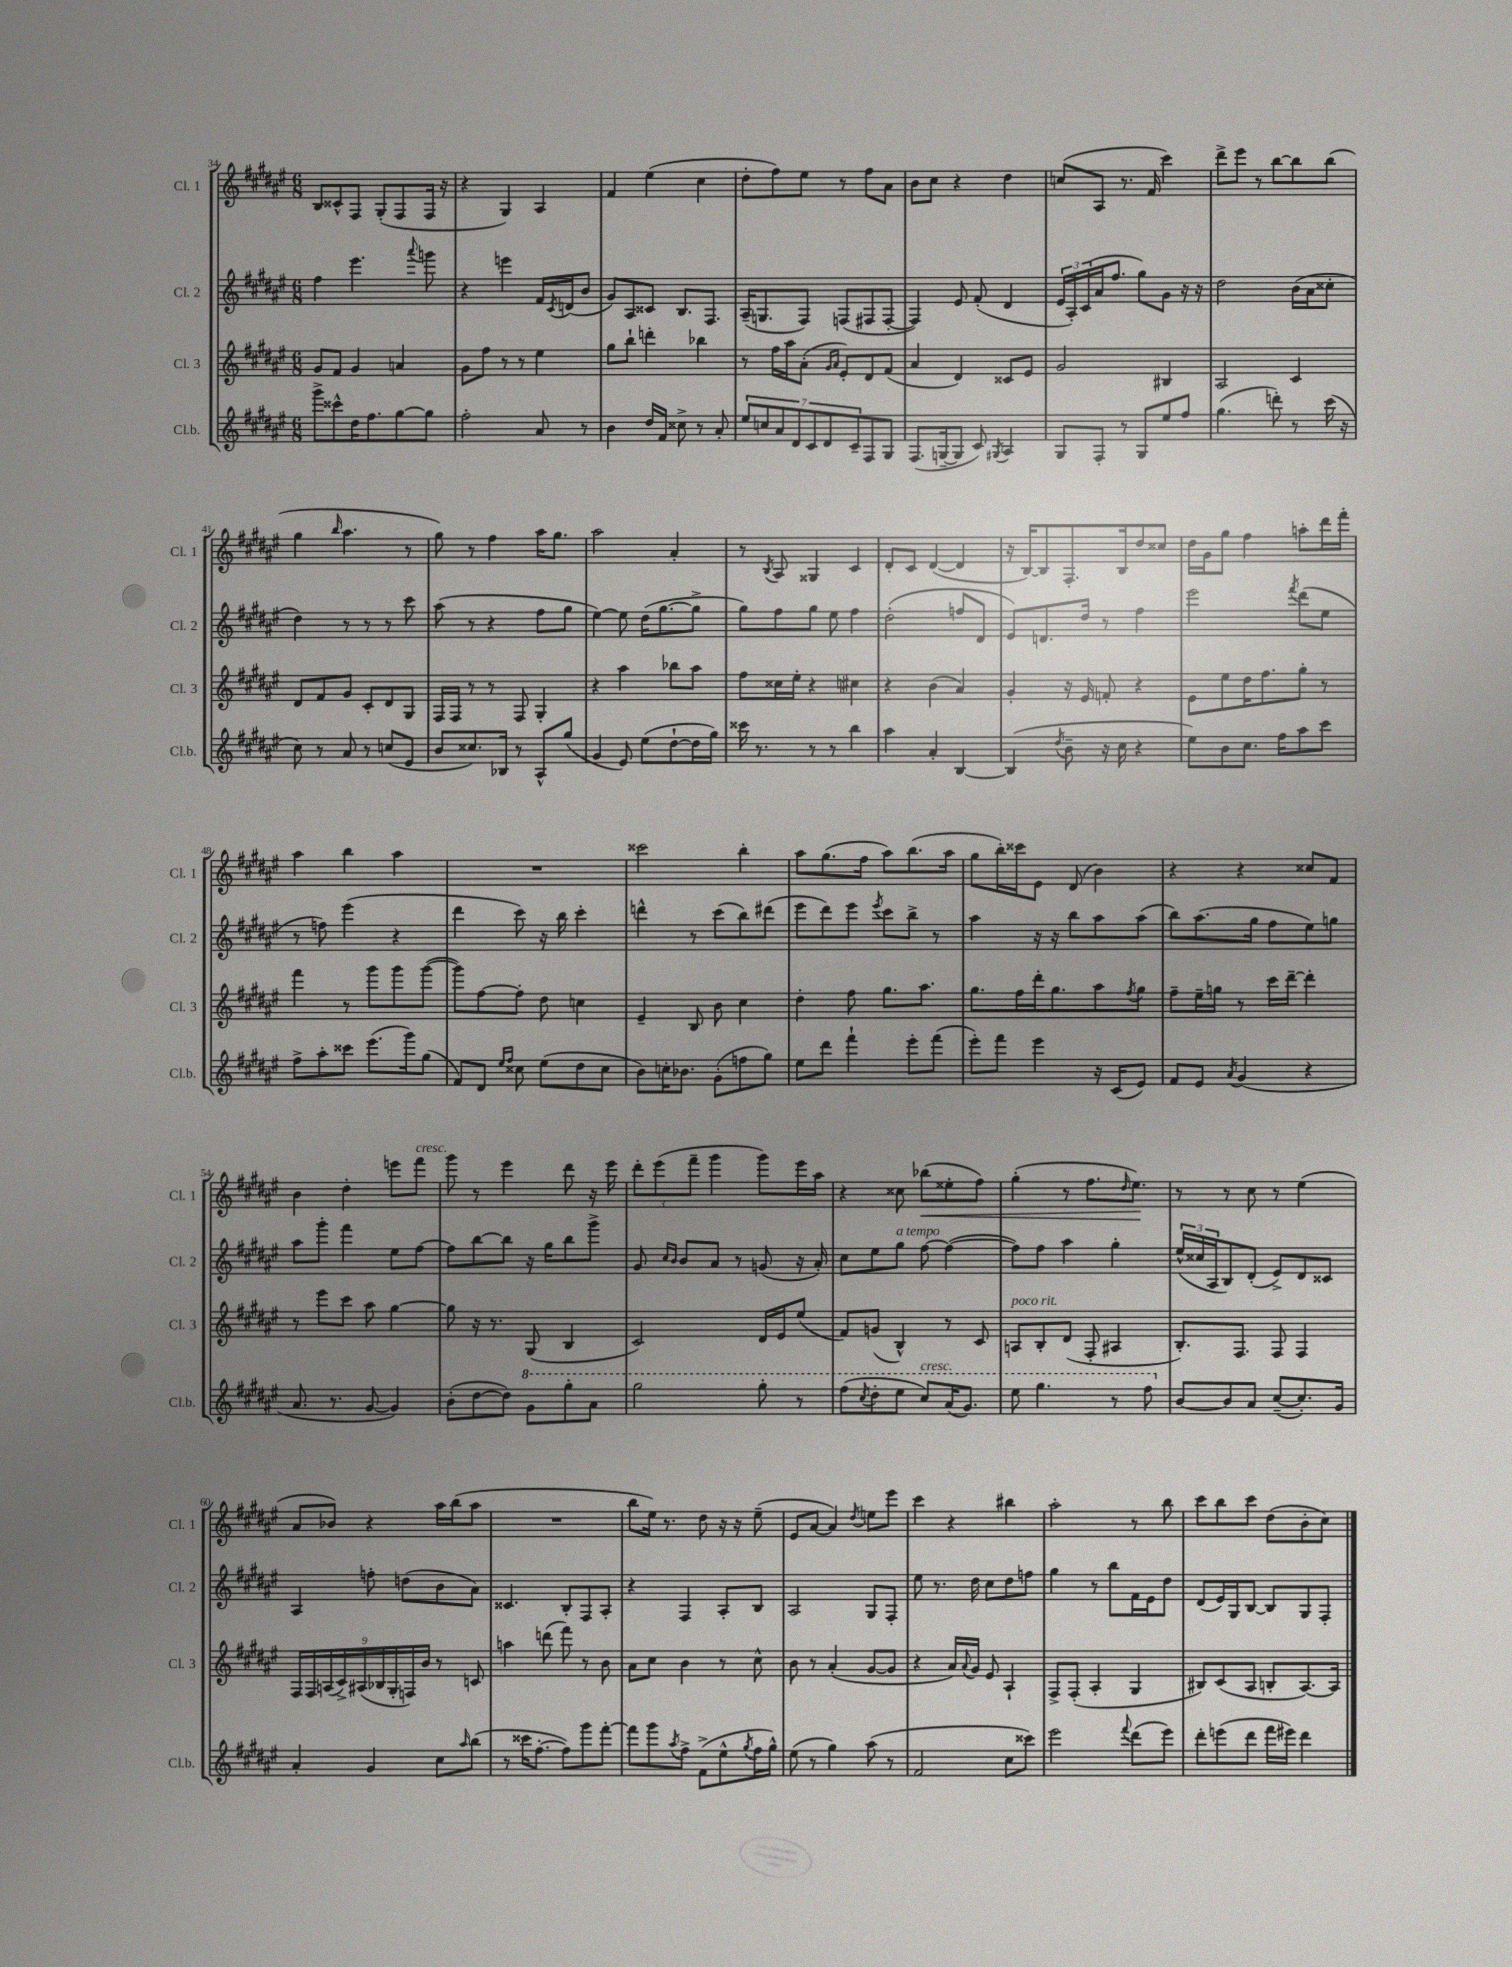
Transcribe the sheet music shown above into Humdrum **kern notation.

**kern	**kern	**kern	**kern
*staff4	*staff3	*staff2	*staff1
*clefG2	*clefG2	*clefG2	*clefG2
*k[f#c#g#d#a#e#]	*k[f#c#g#d#a#e#]	*k[f#c#g#d#a#e#]	*k[f#c#g#d#a#e#]
*M6/8	*M6/8	*M6/8	*M6/8
8ggg#^	8g#	4ff#	8B
8ccc##^^	8f#	.	8c##^^
16dd#	4g#	4.eee#	8F#
8.ff#	.	.	.
.	.	.	(8G#'
[8gg#	4a	.	8F#
.	.	8qqaaa#	.
8gg#]	.	8ggg	16F#
.	.	.	16r
=	=	=	=
2ff#'	8g#	4r	4r
.	8ff#	.	.
.	8r	4eee	4G#)
.	8r	.	.
8a#	4ee#	16f#	4A#
.	.	8qc#	.
.	.	(16d	.
8r	.	8b	.
=	=	=	=
4b	8gg#	8g#)	4f#
.	8bb`	8A#	.
16dd#	4ddd'	8c##	(4ee#
16f#	.	.	.
8cc##^	.	8.B	.
8r	4bb-	.	4cc#
.	.	8.F#	.
8a#'	.	.	.
=	=	=	=
14ee#	8r	(16A#~	8dd#'
.	.	8.G	.
14cc	.	.	.
.	16ff#	.	8ff#)
14a#	.	.	.
.	16aa#	.	.
14d#	.	.	.
.	(8a#'	8F#)	8ee#
14c#	.	.	.
14d#	.	.	.
.	16qqg#	.	.
.	16qqa#	.	.
.	8e#')	(8F	8r
14c#~	.	.	.
8F#	8d#	8F#	8ff#
8G#	(8f#	[8F#'	8a#
=	=	=	=
(8.F#	4a#	4F#])	8b
.	.	.	8cc#
[16G~	.	.	.
8G]	4d#)	8e#	4r
8c#)	.	(8f#'	.
8qG#	.	.	.
4A#	8c##	4d#	4dd#
.	8e#	.	.
=	=	=	=
8G#	2g#	24e#	(8cc
.	.	24A#')	.
.	.	(24c#	.
8F#'	.	16a#	8A#
.	.	8.ff#	.
8r	.	.	8.r
8G#	.	8gg#)	.
.	.	.	16f#
8ee#	4B#	8g#	4ccc#)
8ff#	.	16r	.
.	.	16r	.
=	=	=	=
(4.gg#	2A#	2dd#	8ddd#^
.	.	.	8eee#
.	.	.	8r
8ddd')	.	.	[8bb
8r	4c#	(16b	8bb]
.	.	16a#	.
(16ccc#	.	8cc##'	(8bb
16r	.	.	.
=	=	=	=
8cc#)	8d#	4dd#)	4gg#
8r	8f#	.	.
.	.	.	16qqbb
8a#	8g#	8r	4.aa#
8r	8c#'	8r	.
(8cc	8d#	8r	.
8e#	8G#	8ccc#	8r
=	=	=	=
8b	16F#	(8aa#	8gg#)
.	16F#	.	.
8.cc##)	8r	8r	8r
.	8r	4r	4ff#
16B-	.	.	.
8r	8F#	.	.
8A#^^	4G#'	8ff#	16aa#
.	.	.	8.gg#
(8gg#	.	8gg#	.
=	=	=	=
4g#	4r	[4ee#)	2aa#
8e#)	4aa#	8ee#]	.
(8ee#	.	(16dd#	.
.	.	[8.gg#	.
[8dd#`	8bb-	.	4a#'
16dd#]	8aa#	8gg#^]	.
16gg#)	.	.	.
=	=	=	=
16ccc##	8ff#	8gg#)	8r
8.r	.	.	.
.	.	.	8qB
.	16cc##	8ff#	8A#
.	16ee#'	.	.
8r	4r	8gg#	4G##
8r	.	8ee#	.
4bb	4cc#	4ff#	4c#
=	=	=	=
4aa#	4r	(2dd#'	8d#'
.	.	.	8c#
4a#'	(4b	.	([4d#
[4B	4a#)	8ff	4d#]
.	.	8d#	.
=	=	=	=
(4B]	4g#'	8e#)	16r
.	.	.	[16B)
.	.	8.d	8B]
8qdd#	.	.	.
8b~	16r	.	8.F#'
.	16e#	16dd#	.
16r	8f'	8r	.
16cc#	.	.	16B
4r	4r	4ff#	8dd#
.	.	.	8cc##
=	=	=	=
8ee#)	8e#	2eee#	16dd#
.	.	.	16g#
8b	8ee#	.	8gg#
8.cc#	16dd#	.	4ff#
.	8.ff#	.	.
16ff#	.	.	.
.	.	8qfff#	.
8aa#	8gg#'	(8ddd#	8aa'
8ccc#	8r	8ee#	16ddd#
.	.	.	16fff#'
=	=	=	=
8ff#^	4fff#	8r	4aa#
8aa#'	.	8ff)	.
8ccc##	8r	(4eee#	4bb
(8.eee#	8ggg#	.	.
.	8ggg#	4r	4aa#
16ggg#)	.	.	.
(8gg#	([8ggg#	.	.
=	=	=	=
8f#)	8ggg#])	4ddd#	2.r
8d#	[8ff#	.	.
16qqee#	.	.	.
16qqff#	.	.	.
8cc##	8ff#']	8ccc#)	.
(8ee#	8dd#	16r	.
.	.	16bb	.
8dd#	4cc	4ccc#'	.
8cc##	.	.	.
=	=	=	=
8b)	4e#~	4ddd^^	2ccc##
16cc'	.	.	.
8.b-	.	.	.
.	8B	8r	.
(8g#'	8b	(8ccc#	.
8ff	4cc#	8bb)	4bb'
8gg#)	.	(8ddd#	.
=	=	=	=
8ee#	4dd#'	8eee#	8aa#
8ddd#	.	8ddd#)	(8.gg#
4fff#`	8ff#	8eee#	.
.	.	.	16ff#
.	.	8qeee#	.
.	8.gg#	8ccc#	8aa#)
8eee#'	.	8bb^	(8.bb
.	8.aa#	.	.
(8fff#	.	8r	.
.	.	.	16aa#
=	=	=	=
8eee#')	8.gg#	4aa#	8gg#
8fff#	.	.	16bb')
.	16ff#	.	16ccc##
4eee#	16ddd#'	16r	8e#
.	8.gg#	16r	.
.	.	8bb	(8d#
16r	8aa#	8aa#	4b)
(16c#	.	.	.
.	8qff#	.	.
8e#)	8gg#	(8aa#	.
=	=	=	=
8f#	8ff#~	8bb)	4r
8e#	16ee#~	(8.aa#	.
.	16gg	.	.
8qa#	.	.	.
(4g#	8r	.	4r
.	.	16gg#	.
.	16ccc#	8ff#	.
.	[16ddd#~	.	.
4r	4ddd#']	8ee#)	8cc##
.	.	8gg	8f#
=	=	=	=
8.a#	8r	8aa#	4b
.	8eee#	8ggg#'	.
8.r	.	.	.
.	8ccc#	4fff#	4dd#'
[8g#	8aa#	.	.
4g#])	[4gg#	8ee#	8eee
.	.	[8ff#	8fff#
=	=	=	=
(8b'	8gg#]	8ff#]	8ggg#
[8dd#	16r	[8bb	8r
.	8.r	.	.
8dd#])	.	8bb]	4eee#
8gg#	(8G#	16r	.
.	.	16gg#	.
8ggg#'	4B	8bb	8ddd#
8aa#	.	8ggg#^	16r
.	.	.	16eee#
=	=	=	=
2ggg#	2c#)	8g#	12ddd#'
.	.	.	(12eee#
.	.	16qqcc#	.
.	.	16qqb	.
.	.	8b	.
.	.	.	12fff#~
.	.	8a#	4ggg#
.	.	8r	.
8ggg#'	16d#	(8g	8ggg#)
.	16e#	.	.
8r	(8ee#	16r	16eee#
.	.	16a#')	16aa#
=	=	=	=
(8fff#	8f#)	8cc#	4r
8qccc#	.	.	.
8ddd#'	(8g	8ee#	.
8eee#	4B^^)	8gg#	8cc##
8ccc#)	.	[8ff#	(8bb-
(16aa#	8r	(4ff#_	8ee##'
8.gg#)	.	.	.
.	8c#	.	8ff#)
=	=	=	=
8eee#	8A	8ff#])	(4gg#'
4.ggg#	8B'	8ff#	.
.	(8d#	4aa#	8r
.	8F#'	.	8.ff#
8r	4A#	4gg#'	.
.	.	.	16qqdd#
.	.	.	8.ee#)
8fff#	.	.	.
=	=	=	=
[8b	8.B')	(24ee#^^	8r
.	.	24cc##	.
.	.	24A#	.
8b]	.	8B)	8r
.	8.F#	.	.
8a#	.	(8d#'	8cc#
([8cc#~	8F#	8e#^)	8r
8.cc#'])	4F#	8d#	(4ee#
.	.	8c##	.
16g#	.	.	.
=	=	=	=
4a#'	18F#	4A#	8a#
.	18F#	.	.
.	(18A	.	.
.	.	.	8b-)
.	18c#^)	.	.
.	(18A#	.	.
4g#	.	8ff'	4r
.	18B-	.	.
.	18G#'	.	.
.	.	(8dd	.
.	18F)	.	.
.	18b	.	.
8cc#	8r	8b	16aa#
.	.	.	(16bb
16qqaa#	.	.	.
(8bb	8c	8a#)	8aa#
=	=	=	=
8r	4aa	4.c##	2.r
16ccc##	.	.	.
[8.ff#'	.	.	.
.	(8ddd	.	.
8ff#])	8fff#)	8B'	.
8ggg#	8r	8F#	.
[8fff#'	8b	8A#'	.
=	=	=	=
8fff#]	8a#	4r	8bb
8ggg#	8cc#	.	16ee#)
.	.	.	8.r
8qaa#	.	.	.
8ff#^	4b	4F#	.
(8f#^	.	.	8dd#
8ee#^^	8r	8A#'	16r
.	.	.	16r
8qgg#	.	.	.
16ff#	8cc#^^	8B	(8ee#~
16gg#^^)	.	.	.
=	=	=	=
(8ee#	8b	2A#	8e#
8r	8r	.	[8a#
4gg#)	(4a#'	.	4a#])
.	.	.	8qdd#
(8aa#	[8g#	8G#	8ee
8r	8g#]	8F#'	8eee#
=	=	=	=
2f#	4r	8ee#	4ccc#
.	.	8.r	.
.	16a#)	.	4r
.	8qqa#	.	.
.	16g#	16dd#	.
.	8e#	8cc#	.
8cc#	4A#`	8dd#	4bb#
8ccc##)	.	8ff	.
=	=	=	=
2eee#	8F#^	4gg#	2aa#'
.	(8F#'	.	.
.	4A#'	8r	.
.	.	8bb	.
8qqfff#	.	.	.
(8ddd#	4G#	16f#	8r
.	.	16e#	.
8eee#)	.	8dd#	8bb
=	=	=	=
8ddd#'	8B#)	(8d#	8ccc#
(8eee	(8c#	16e#)	8bb
.	.	16G#	.
8ddd#	8A#	[8B	8ccc#
16fff#	8B'	8B]	(8dd#
16eee#)	.	.	.
4ddd#	[8.A#)	8G#	8b'
.	.	8F#'	8cc#)
.	16A#]	.	.
==	==	==	==
*-	*-	*-	*-
